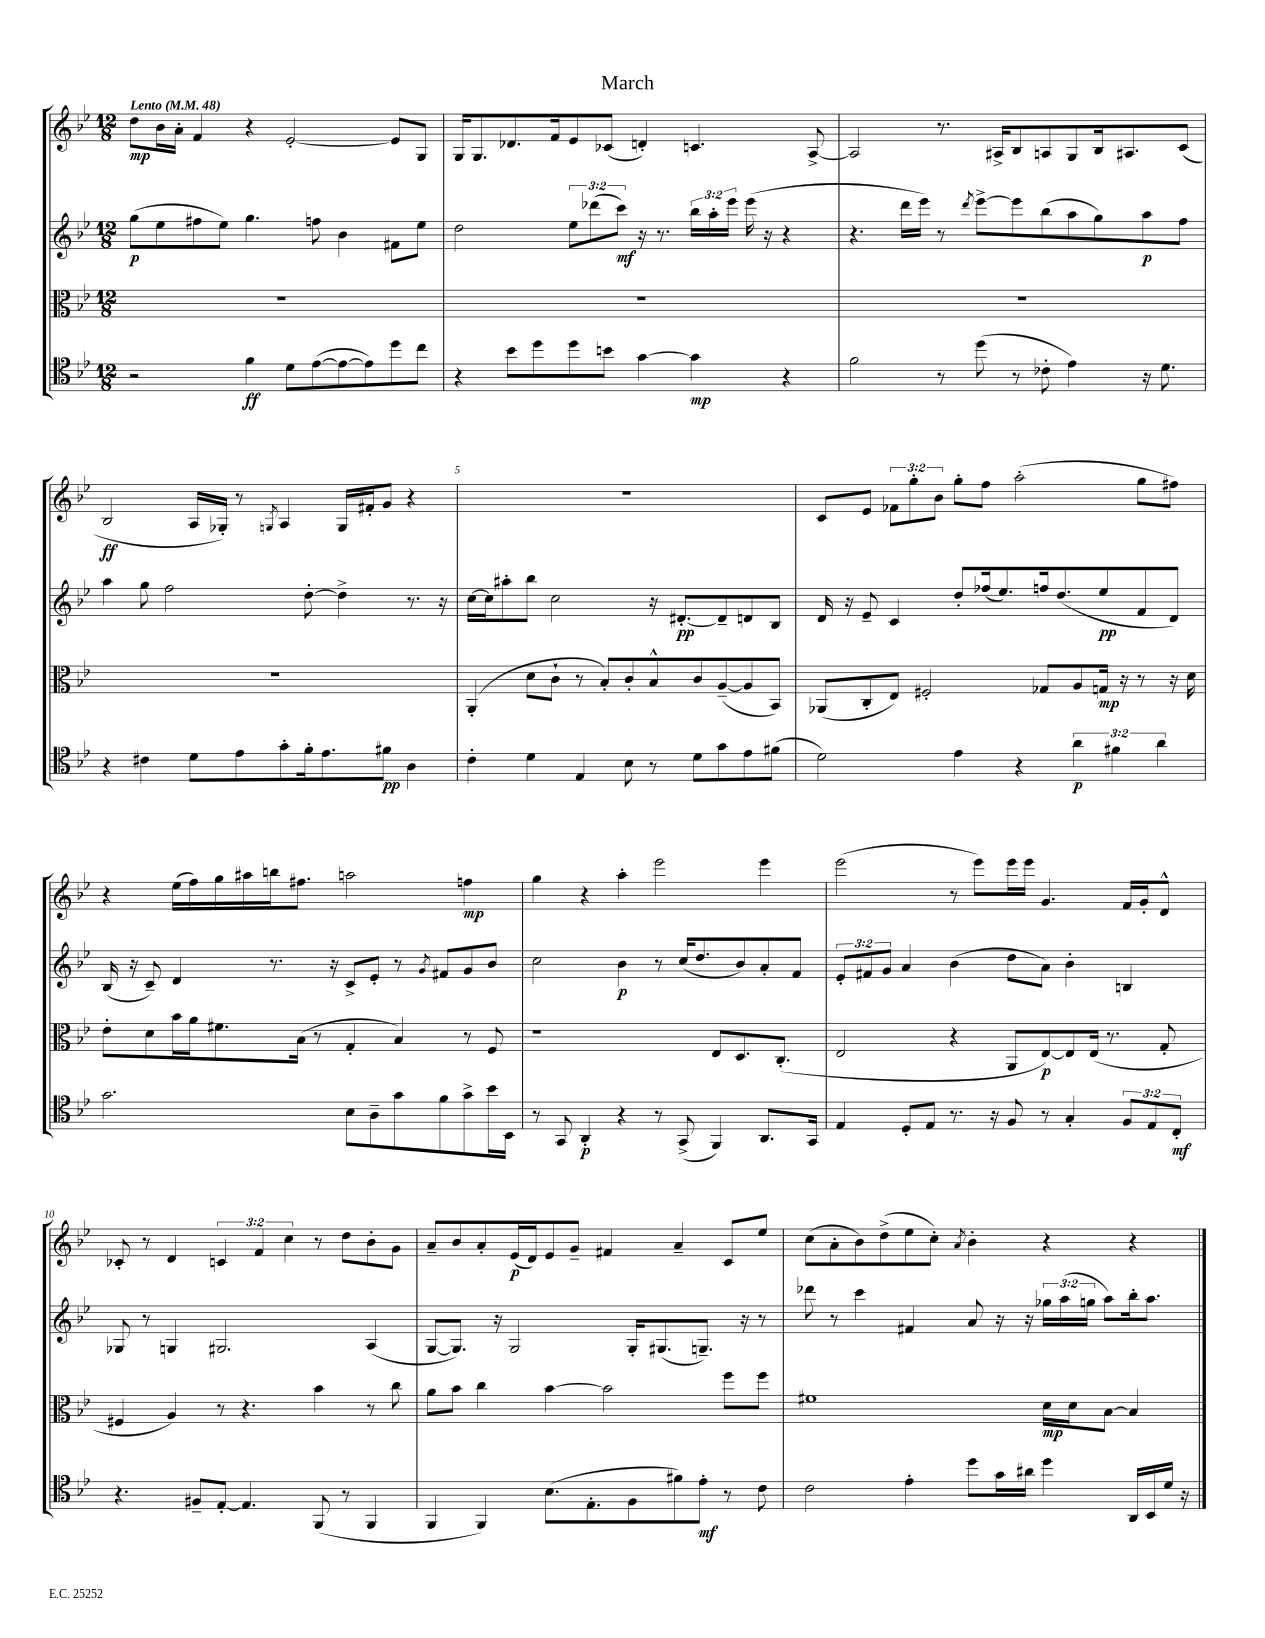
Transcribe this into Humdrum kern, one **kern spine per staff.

**kern	**dynam	**kern	**dynam	**kern	**dynam	**kern	**dynam
*part4	*part4	*part3	*part3	*part2	*part2	*part1	*part1
*staff4	*staff4	*staff3	*staff3	*staff2	*staff2	*staff1	*staff1
*clefC4	*	*clefC3	*	*clefG2	*	*clefG2	*
*k[b-e-]	*	*k[b-e-]	*	*k[b-e-]	*	*k[b-e-]	*
*M12/8	*	*M12/8	*	*M12/8	*	*M12/8	*
*MM48	*	*MM48	*	*MM48	*	*MM48	*
=1	=1	=1	=1	=1	=1	=1	=1
!	!	!	!	!	!	!LO:TX:a:B:t=Lento	!
2r	.	1.r	.	(8gg\L	p	8dd\L	mp
.	.	.	.	8ee-\	.	16b-\L	.
.	.	.	.	.	.	16a'\JJ	.
.	.	.	.	8ff#X\	.	4f/	.
.	.	.	.	8ee-\J)	.	.	.
4f\	ff	.	.	4.gg\	.	4r	.
8d\L	.	.	.	.	.	[2e-'/	.
([8e-\	.	.	.	8ffn\	.	.	.
8e-\_	.	.	.	4b-\	.	.	.
8e-\])	.	.	.	.	.	.	.
8dd\	.	.	.	8f#X\L	.	8e-/L]	.
8cc\J	.	.	.	8ee-\J	.	8G/J	.
=2	=2	=2	=2	=2	=2	=2	=2
4r	.	1.r	.	2dd\	.	16G/KL	.
.	.	.	.	.	.	8.G/	.
8b-\L	.	.	.	.	.	8.d-X/	.
8dd\	.	.	.	.	.	.	.
.	.	.	.	.	.	16f/k	.
8dd\	.	.	.	12ee-\L	.	8e-/	.
.	.	.	.	(12ddd-X\	.	.	.
8bn\J	.	.	.	.	.	(8c-X/J	.
.	.	.	.	12ccc\J)	mf	.	.
[4g\	.	.	.	16r	.	4dn'/)	.
.	.	.	.	8.r	.	.	.
4g\]	mp	.	.	24bb-\LL	.	4.cn/	.
.	.	.	.	24aa'\	.	.	.
.	.	.	.	24eee-\JJ	.	.	.
.	.	.	.	(16eee-\	.	.	.
.	.	.	.	16r	.	.	.
4r	.	.	.	4r	.	.	.
.	.	.	.	.	.	[8A^/	.
=3	=3	=3	=3	=3	=3	=3	=3
2f\	.	1.r	.	4.r	.	2A/]	.
.	.	.	.	16ddd\LL	.	.	.
.	.	.	.	16eee-\JJ)	.	.	.
8r	.	.	.	8r	.	8.r	.
.	.	.	.	8qddd/	.	.	.
(8dd\	.	.	.	[8eee-^\L	.	.	.
.	.	.	.	.	.	16A#X^/KL	.
8r	.	.	.	8eee-\]	.	8B-/	.
8c-X'\	.	.	.	(8bb-\	.	8An/	.
4e-\)	.	.	.	8aa\	.	8G/	.
.	.	.	.	8gg\)	.	16B-/k	.
.	.	.	.	.	.	8.A#X/	.
16r	.	.	.	8aa\	p	.	.
8.d\	.	.	.	.	.	.	.
.	.	.	.	8ff\J	.	(8c/J	.
!!LO:LB:g=z
=4	=4	=4	=4	=4	=4	=4	=4
4r	.	1.r	.	4aa\	.	2B-/	ff
4c#X\	.	.	.	8gg\	.	.	.
.	.	.	.	2ff\	.	.	.
8d\L	.	.	.	.	.	16A/LL	.
.	.	.	.	.	.	16G-X'/JJ)	.
8e-\	.	.	.	.	.	8r	.
.	.	.	.	.	.	8qGn/	.
8g'\	.	.	.	.	.	4A/	.
16f'\k	.	.	.	[8dd'\	.	.	.
8.e-\	.	.	.	.	.	.	.
.	.	.	.	4dd^\]	.	16G/LL	.
.	.	.	.	.	.	16f#X'/J	.
8f#X\J	pp	.	.	.	.	8g/J	.
4A\	.	.	.	8.r	.	4r	.
.	.	.	.	16r	.	.	.
=5	=5	=5	=5	=5	=5	=5	=5
4c'\	.	(4AA'/	.	[16cc\LL	.	1.r	.
.	.	.	.	16cc\J]	.	.	.
.	.	.	.	8aa#X'\	.	.	.
4d\	.	8d\L	.	8bb-\J	.	.	.
.	.	8c`\J	.	2cc\	.	.	.
4E-/	.	8r	.	.	.	.	.
.	.	8B-'/L)	.	.	.	.	.
8B-\	.	8c'/	.	.	.	.	.
8r	.	8B-^^/	.	16r	.	.	.
.	.	.	.	[8.d#X'/L	pp	.	.
8d\L	.	8c/	.	.	.	.	.
8g\	.	([8A~/	.	8d#~/]	.	.	.
8e-\	.	8A/]	.	8dn/	.	.	.
(8f#X\J	.	8BB-/J)	.	8B-/J	.	.	.
=6	=6	=6	=6	=6	=6	=6	=6
2d\)	.	(8AA-X/L	.	16d/	.	8c/L	.
.	.	.	.	16r	.	.	.
.	.	8C'/	.	8e-~/	.	8e-/J	.
.	.	8E-/J)	.	4c/	.	12f-X\L	.
.	.	.	.	.	.	12gg'\	.
.	.	2F#X'/	.	.	.	.	.
.	.	.	.	.	.	12b-\J	.
4e-\	.	.	.	8dd'/L	.	8gg'\L	.
.	.	.	.	(16ff-X/k	.	8ff\J	.
.	.	.	.	8.ee-/)	.	.	.
4r	.	.	.	.	.	(2aa'\	.
.	.	8G-X/L	.	16ffn/k	.	.	.
.	.	.	.	(8.dd/	.	.	.
6a\	p	8A/	.	.	.	.	.
.	.	16Gn/Jk	mp	8ee-/	pp	.	.
6f#X\	.	.	.	.	.	.	.
.	.	16r	.	.	.	.	.
.	.	8r	.	8f/	.	8gg\L	.
6a\	.	.	.	.	.	.	.
.	.	16r	.	8d/J)	.	8ff#X\J)	.
.	.	16d\	.	.	.	.	.
!!LO:LB:g=z
=7	=7	=7	=7	=7	=7	=7	=7
2.g\	.	8e-'\L	.	(16B-/	.	4r	.
.	.	.	.	16r	.	.	.
.	.	8d\	.	8c~/)	.	.	.
.	.	16b-\L	.	4d/	.	(16ee-\LL	.
.	.	16a\J	.	.	.	16ff\)	.
.	.	8.f#X\	.	.	.	16gg\	.
.	.	.	.	.	.	16aa#X\	.
.	.	.	.	8.r	.	16bbn\J	.
.	.	(16B-\Jk	.	.	.	8.ff#X\J	.
.	.	8r	.	.	.	.	.
.	.	.	.	16r	.	.	.
8B-\L	.	4G'/	.	8c^/L	.	2aan\	.
8A~\	.	.	.	8e-'/J	.	.	.
8g\	.	4B-/)	.	8r	.	.	.
.	.	.	.	8qg/	.	.	.
8f\	.	.	.	8f#X/L	.	.	.
8g^\	.	8r	.	8g/	.	4ffn\	mp
16b-\L	.	8F/	.	8b-/J	.	.	.
16BB-\JJ	.	.	.	.	.	.	.
=8	=8	=8	=8	=8	=8	=8	=8
8r	.	1r	.	2cc\	.	4gg\	.
8GG/	.	.	.	.	.	.	.
4AA'/	p	.	.	.	.	4r	.
4r	.	.	.	4b-\	p	4aa'\	.
8r	.	.	.	8r	.	2eee-\	.
(8GG^/	.	.	.	(16cc/KL	.	.	.
.	.	.	.	8.dd/	.	.	.
4FF/)	.	8E-/L	.	.	.	.	.
.	.	8.D/	.	8b-/)	.	.	.
8.AA/L	.	.	.	8a'/	.	4eee-\	.
.	.	(8.C'/J	.	.	.	.	.
.	.	.	.	8f/J	.	.	.
16GG/Jk	.	.	.	.	.	.	.
=9	=9	=9	=9	=9	=9	=9	=9
4E-/	.	2E-/	.	12e-'/L	.	(2eee-\	.
.	.	.	.	12f#X/	.	.	.
.	.	.	.	12g/J	.	.	.
8D'/L	.	.	.	4a/	.	.	.
8E-/J	.	.	.	.	.	.	.
8.r	.	4r	.	(4b-\	.	8r	.
.	.	.	.	.	.	8eee-\L)	.
16r	.	.	.	.	.	.	.
8F/	.	8AA/L	.	8dd\L	.	16eee-\L	.
.	.	.	.	.	.	16eee-\JJ	.
8r	.	[8E-/)	p	8a\J)	.	4.g/	.
4G'/	.	8E-/]	.	4b-'\	.	.	.
.	.	(16E-/Jk	.	.	.	.	.
.	.	8.r	.	.	.	.	.
12F/L	.	.	.	4Bn/	.	16f/LL	.
.	.	.	.	.	.	16g'/J	.
12E-/	.	.	.	.	.	.	.
.	.	8G'/	.	.	.	8d^^/J	.
12C'/J	mf	.	.	.	.	.	.
!!LO:LB:g=z
=10	=10	=10	=10	=10	=10	=10	=10
4.r	.	4F#X/	.	8G-X/	.	8c-X'/	.
.	.	.	.	8r	.	8r	.
.	.	4A/)	.	4Gn/	.	4d/	.
8F#X~/L	.	.	.	.	.	.	.
[8E-'/J	.	8r	.	2.G#X/	.	6cn/	.
4.E-/]	.	4.r	.	.	.	.	.
.	.	.	.	.	.	6f/	.
.	.	.	.	.	.	6cc\	.
(8FF/	.	4b-\	.	.	.	8r	.
8r	.	.	.	.	.	8dd\L	.
4FF/	.	8r	.	(4A/	.	8b-'\	.
.	.	8cc\	.	.	.	8g\J	.
=11	=11	=11	=11	=11	=11	=11	=11
4FF/	.	8a\L	.	[8G/L	.	8a~/L	.
.	.	8b-\J	.	8.G/J])	.	8b-/	.
4FF/)	.	4cc\	.	.	.	8a'/	.
.	.	.	.	16r	.	.	.
.	.	.	.	2G/	.	(16e-/L	p
.	.	.	.	.	.	16d/J)	.
(8.B-\L	.	[4b-\	.	.	.	8e-/	.
.	.	.	.	.	.	8g~/J	.
8.E-'\	.	.	.	.	.	.	.
.	.	2b-\]	.	.	.	4f#X/	.
8F\	.	.	.	16G'/KL	.	.	.
.	.	.	.	(8.G#X/	.	.	.
8f#X\)	.	.	.	.	.	4a~/	.
8e-'\J	mf	.	.	8.Gn~/J)	.	.	.
8r	.	8ff\L	.	.	.	8c/L	.
.	.	.	.	16r	.	.	.
8c\	.	8ff\J	.	8r	.	8ee-/J	.
=12	=12	=12	=12	=12	=12	=12	=12
2c\	.	1f#X	.	8ddd-X\	.	(8cc\L	.
.	.	.	.	8r	.	8a'\	.
.	.	.	.	4ccc\	.	8b-\)	.
.	.	.	.	.	.	(8dd^\	.
4e-'\	.	.	.	4f#X/	.	8ee-\	.
.	.	.	.	.	.	8cc'\J)	.
.	.	.	.	.	.	8qa/	.
8dd\L	.	.	.	8a/	.	4b-'\	.
16g\L	.	.	.	16r	.	.	.
16a#X\JJ	.	.	.	16r	.	.	.
4dd\	.	16d\LL	mp	24gg-X\LL	.	4r	.
.	.	.	.	(24aa\	.	.	.
.	.	16d\J	.	.	.	.	.
.	.	.	.	24ggn\JJ	.	.	.
.	.	[8B-\J	.	8aa\L)	.	.	.
16AA/LL	.	4B-/]	.	16bb-'\k	.	4r	.
16BB-/	.	.	.	8.aa\J	.	.	.
16d/JJ	.	.	.	.	.	.	.
16r	.	.	.	.	.	.	.
==	==	==	==	==	==	==	==
*-	*-	*-	*-	*-	*-	*-	*-
